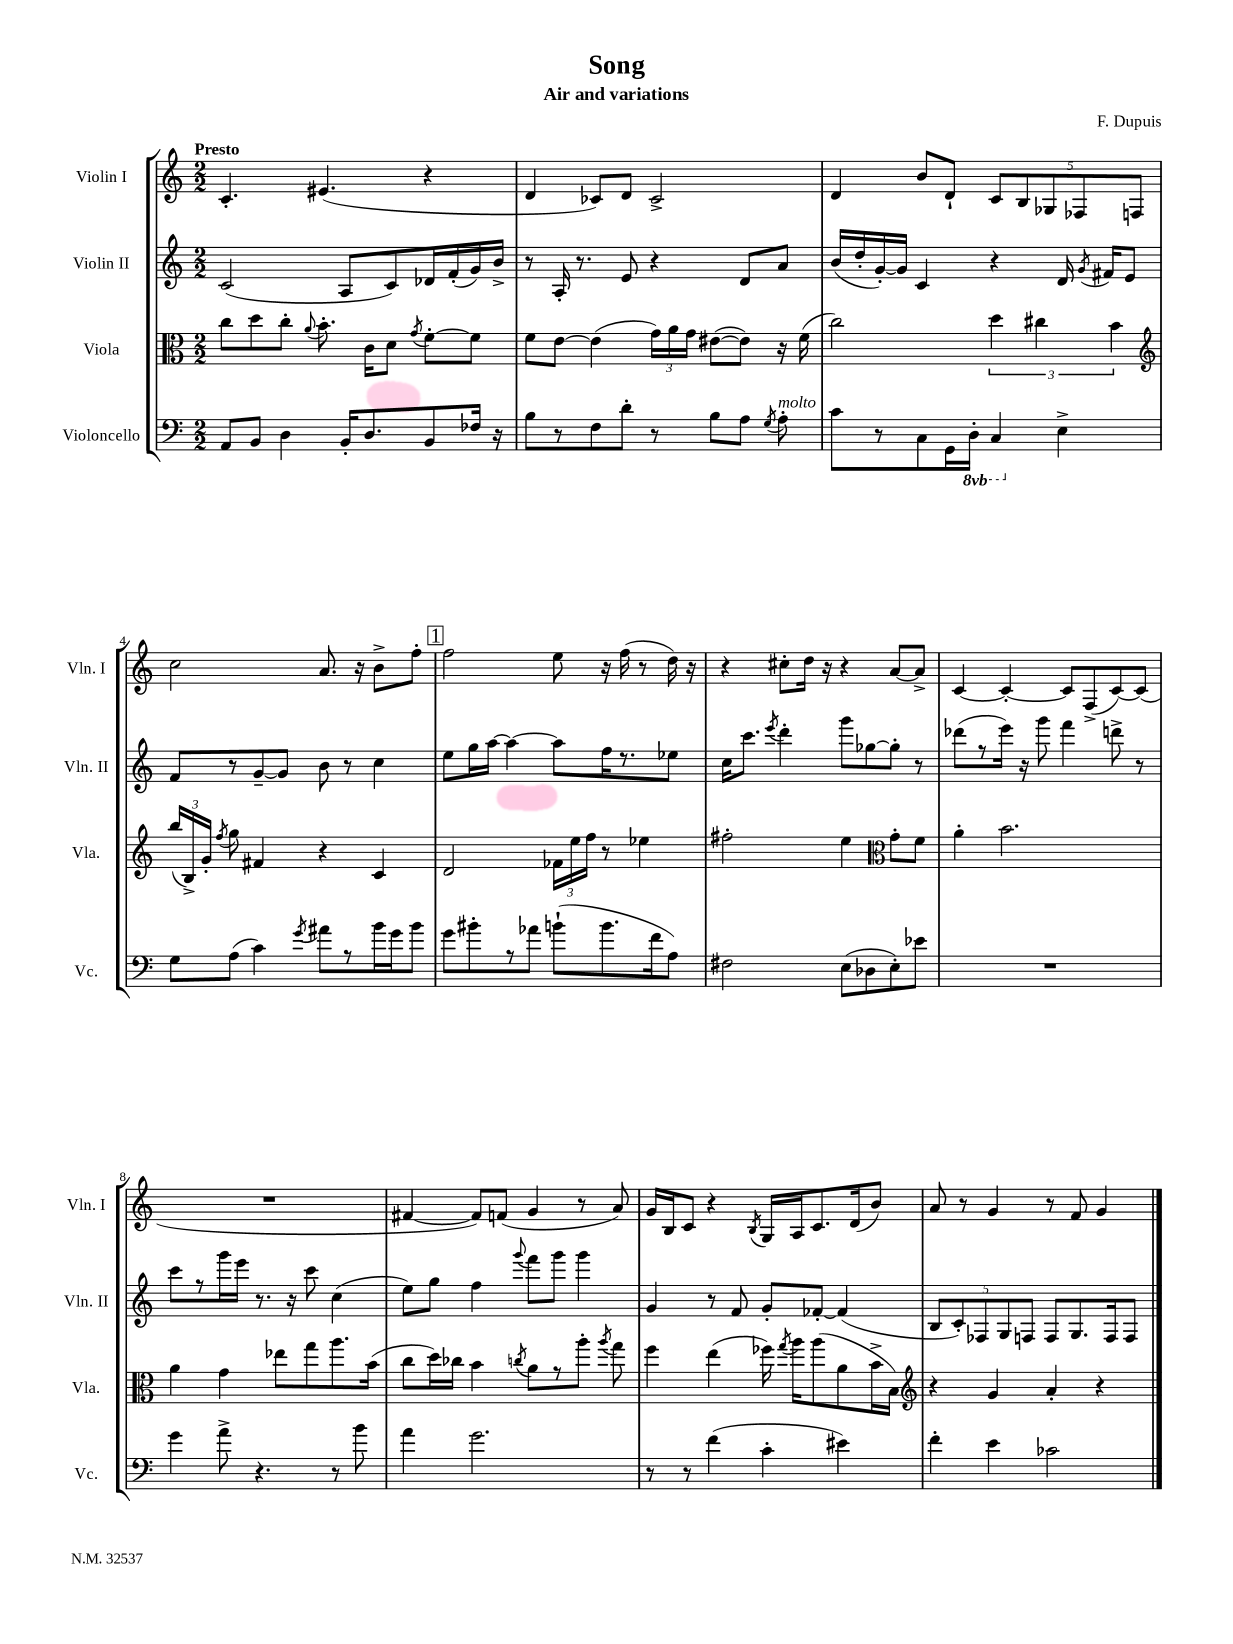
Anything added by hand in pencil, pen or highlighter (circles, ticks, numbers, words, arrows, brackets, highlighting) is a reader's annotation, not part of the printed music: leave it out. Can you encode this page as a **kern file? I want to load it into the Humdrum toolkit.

**kern	**kern	**kern	**kern
*staff4	*staff3	*staff2	*staff1
*clefF4	*clefC3	*clefG2	*clefG2
*k[]	*k[]	*k[]	*k[]
*M2/2	*M2/2	*M2/2	*M2/2
8AA	8cc	(2c	4.c'
8BB	8dd	.	.
4D	8cc'	.	.
.	8qqa	.	.
.	8.b'	.	(4.e#
16BB'	.	8A	.
8.D	16c	.	.
.	8d	8c)	.
.	8qg	.	.
8BB	[8f'	16d-	4r
.	.	(16f'	.
16F-	8f]	16g)	.
16r	.	16b^	.
=	=	=	=
8B	8f	8r	4d
8r	[8e	16A'	.
.	.	8.r	.
8F	(4e]	.	8c-)
8d'	.	8e	8d
8r	24g)	4r	2c-^
.	24a	.	.
.	24g	.	.
8B	([8e#	.	.
8A	8e#])	8d	.
8qG	.	.	.
8A'	16r	8a	.
.	(16f	.	.
=	=	=	=
8c	2cc)	(16b	4d
.	.	16dd'	.
8r	.	[16g')	.
.	.	16g]	.
8C	.	4c	8b
16GG	.	.	8d`
16DD'	.	.	.
4CC	6dd	4r	10c
.	.	.	10B
.	6cc#	.	.
.	.	.	10G-
4E^	.	16d	.
.	.	.	10F-
.	.	8qg	.
.	.	16f#	.
.	6b	.	.
.	.	8e	.
.	.	.	10F
=	=	=	=
*	*clefG2	*	*
8G	(24bb	8f	2cc
.	24B^)	.	.
.	24g'	.	.
.	8qff	.	.
(8A	8gg	8r	.
4c)	4f#	[8g~	.
.	.	8g]	.
8qg	.	.	.
8a#	4r	8b	8.a
8r	.	8r	.
.	.	.	16r
16b	4c	4cc	8b^
16g	.	.	.
8b	.	.	8ff'
=	=	=	=
8g	2d	8ee	2ff
8b#'	.	16gg	.
.	.	[16aa	.
8r	.	4aa_	.
8a-	.	.	.
(8b`	24f-	8aa]	8ee
.	24ee	.	.
.	24ff	.	.
8.b	8r	16ff	16r
.	.	8.r	(16ff
.	4ee-	.	8r
16f	.	.	.
8A)	.	8ee-	16dd)
.	.	.	16r
=	=	=	=
2F#	2ff#'	16cc	4r
.	.	8.ccc	.
.	.	8qeee	.
.	.	4ddd'	8cc#'
.	.	.	16dd
.	.	.	16r
(8E	4ee	8ggg	4r
8D-	.	[8gg-	.
*	*clefC3	*	*
8E')	8g'	8gg-']	[8a
8e-	8f	8r	8a^]
=	=	=	=
1r	4a'	(8ddd-	[4c
.	.	8r	.
.	2.b	16eee)	4c'_
.	.	16r	.
.	.	8ggg	.
.	.	4fff	8c]
.	.	.	(8F^
.	.	8ddd^	[8c)
.	.	8r	(8c]
=	=	=	=
4g	4a	8ccc	1r
.	.	8r	.
8a^	4g	16ggg	.
.	.	16eee	.
4.r	.	8.r	.
.	8ee-	.	.
.	.	16r	.
.	8gg	8ccc	.
8r	8.aa	(4cc	.
8b	.	.	.
.	(16b	.	.
=	=	=	=
4a	8cc	8ee)	[4f#
.	16dd)	8gg	.
.	16cc-	.	.
2.g	4b	4ff	8f#])
.	.	.	(8f
.	8qcc	8qqggg	.
.	8a	8fff	4g
.	8r	8ggg	.
.	8aa'	4ggg	8r
.	8qaa	.	.
.	8gg	.	8a)
=	=	=	=
8r	4ff	4g	16g
.	.	.	16B
8r	.	.	8c
(4f	(4ee	8r	4r
.	.	8f	.
.	.	.	8qB
4c'	16ff-)	8g'	16G
.	8qgg	.	.
.	16aa	.	16A
.	(8aa	[8f-'	8.c
4e#)	8a	(4f-]	.
.	.	.	(16d
.	16b^	.	8b)
.	16B)	.	.
=	=	=	=
*	*clefG2	*	*
4f'	4r	10B	8a
.	.	10c')	.
.	.	.	8r
.	.	10F-	.
4e	4g	.	4g
.	.	10G	.
.	.	10F	.
2c-	4a'	8F	8r
.	.	8.G	8f
.	4r	.	4g
.	.	16F	.
.	.	8F	.
==	==	==	==
*-	*-	*-	*-
